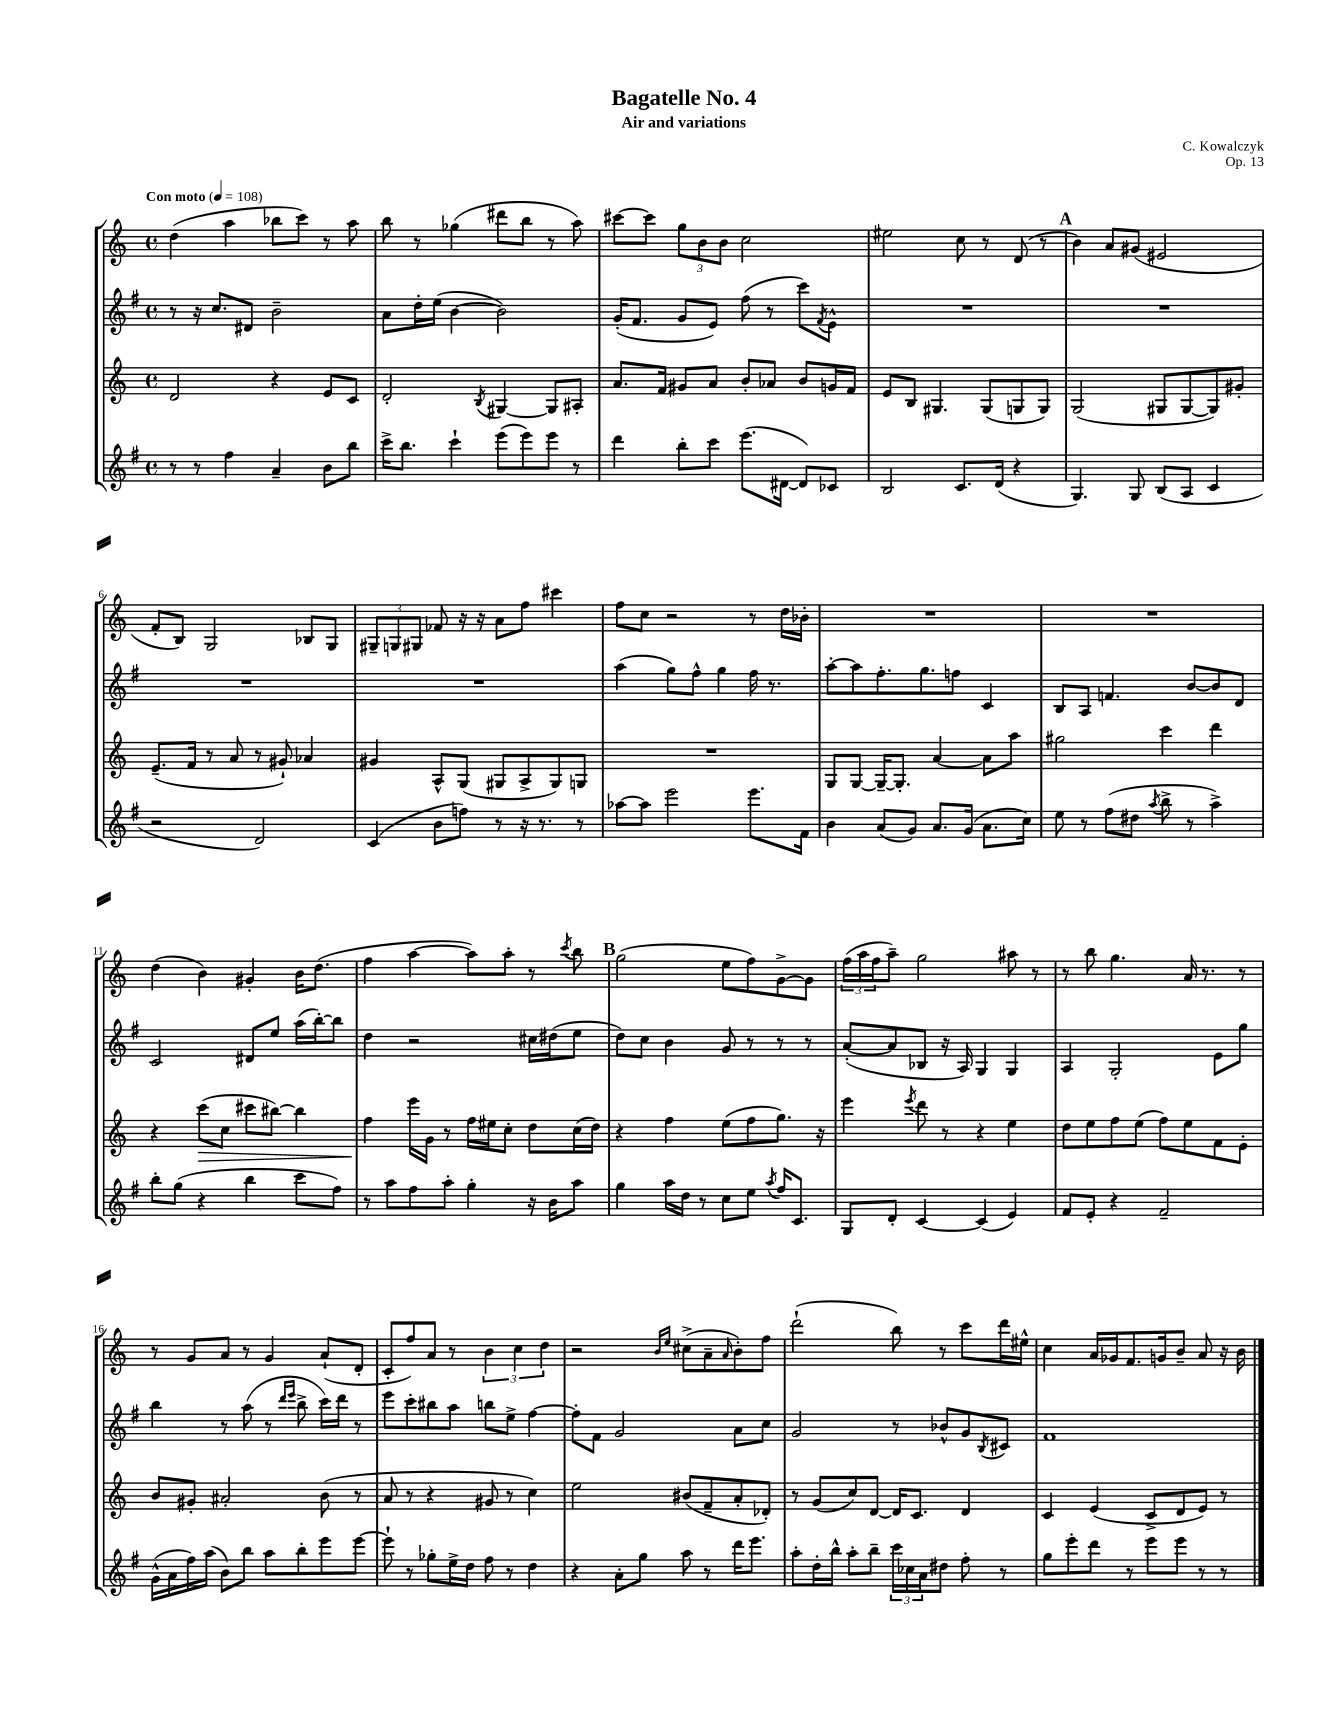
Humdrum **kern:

**kern	**kern	**dynam	**kern	**kern
*part4	*part3	*part3	*part2	*part1
*staff4	*staff3	*staff3	*staff2	*staff1
*clefG2	*clefG2	*	*clefG2	*clefG2
*k[f#]	*k[]	*	*k[f#]	*k[]
*M4/4	*M4/4	*	*M4/4	*M4/4
*met(c)	*met(c)	*	*met(c)	*met(c)
*MM108	*MM108	*	*MM108	*MM108
=1	=1	=1	=1	=1
!	!	!	!	!LO:TX:a:B:t=Con moto
8r	2d/	.	8r	(4dd\
8r	.	.	16r	.
.	.	.	8.cc/L	.
4ff#\	.	.	.	4aa\
.	.	.	8d#X/J	.
4a~/	4r	.	2b~\	8bb-X\L
.	.	.	.	8ccc\J)
8b\L	8e/L	.	.	8r
8bb\J	8c/J	.	.	8aa\
=2	=2	=2	=2	=2
16ccc^\KL	2d'/	.	8a\L	8bb\
8.bb\J	.	.	.	.
.	.	.	16dd'\L	8r
.	.	.	(16ee\JJ	.
4ccc`\	.	.	[4b\	(4gg-X\
.	8qB/	.	.	.
(8eee\L	[4G#X/	.	2b\])	8ddd#X\L
8eee\)	.	.	.	8bb\J
8eee\J	8G#/L]	.	.	8r
8r	8A#X'/J	.	.	8aa\)
=3	=3	=3	=3	=3
4ddd\	8.a/L	.	(16g'/KL	[8ccc#X\L
.	.	.	8.f#/J	.
.	.	.	.	8ccc#\J]
.	16f/Jk	.	.	.
8bb'\L	8g#X/L	.	8g/L	12gg\L
.	.	.	.	12b\
8ccc\J	8a/J	.	8e/J)	.
.	.	.	.	12b\J
(8.eee\L	8b'/L	.	(8ff#\	2cc\
.	8a-X/J	.	8r	.
[16d#X\Jk	.	.	.	.
8d#/L])	8b/L	.	8ccc\L)	.
.	.	.	8qf#/	.
8c-X/J	16gn/L	.	8e^^\J	.
.	16f/JJ	.	.	.
=4	=4	=4	=4	=4
2B/	8e/L	.	1r	2ee#X\
.	8B/J	.	.	.
.	4.G#X/	.	.	.
8.c/L	.	.	.	8cc\
.	(8G#/L	.	.	8r
(16d/Jk	.	.	.	.
4r	8Gn/	.	.	(8d/
.	8G/J)	.	.	8r
!!LO:REH:place=s1:t=A
=5	=5	=5	=5	=5
4.G/)	(2G/	.	1r	4b\)
.	.	.	.	8a/L
8G/	.	.	.	(8g#X/J
(8B/L	8G#X/L	.	.	2e#X/
8A/J	[8G#/	.	.	.
4c/	8G#/])	.	.	.
.	8g#X'/J	.	.	.
!!LO:LB:g=z
=6	=6	=6	=6	=6
2r	(8.e~/L	.	1r	8f'/L
.	.	.	.	8B/J)
.	16f/Jk	.	.	.
.	8r	.	.	2G/
.	8a/	.	.	.
2d/)	8r	.	.	.
.	8g#X`/)	.	.	.
.	4a-X/	.	.	8B-X/L
.	.	.	.	8G/J
=7	=7	=7	=7	=7
(4c/	4g#X/	.	1r	12G#X~/L
.	.	.	.	12Gn/
.	.	.	.	12G#X/J
8b\L	8A^^/L	.	.	8f-X/
8ffn\J)	(8G/J	.	.	16r
.	.	.	.	16r
8r	8G#X/L	.	.	8a\L
16r	8A^/	.	.	8ff\J
8.r	.	.	.	.
.	8G#/)	.	.	4ccc#X\
8r	8Gn/J	.	.	.
=8	=8	=8	=8	=8
[8aa-X\L	1r	.	(4aa\	8ff\L
8aa-\J]	.	.	.	8cc\J
2eee\	.	.	8gg\L)	2r
.	.	.	8ff#^^\J	.
.	.	.	4gg\	.
8.eee\L	.	.	16ff#\	8r
.	.	.	8.r	.
.	.	.	.	16dd\LL
16f#\Jk	.	.	.	16b-X'\JJ
=9	=9	=9	=9	=9
4b\	8G/L	.	[8aa'\L	1r
.	[8G/J	.	8aa\]	.
(8a/L	16G~/KL_	.	8.ff#'\	.
.	8.G'/J]	.	.	.
8g/J)	.	.	.	.
.	.	.	8.gg\	.
8.a/L	[4a/	.	.	.
.	.	.	8ffn\J	.
(16g/Jk	.	.	.	.
8.a\L	8a\L]	.	4c/	.
.	8aa\J	.	.	.
16cc\Jk)	.	.	.	.
=10	=10	=10	=10	=10
8ee\	2gg#X\	.	8B/L	1r
8r	.	.	8A/J	.
(8ff#\L	.	.	4.fn/	.
8dd#X\J	.	.	.	.
8qaa/	.	.	.	.
8bb^\	4ccc\	.	.	.
8r	.	.	[8b/L	.
4aa^\)	4ddd\	.	8b/]	.
.	.	.	8d/J	.
!!LO:LB:g=z
=11	=11	=11	=11	=11
8bb'\L	4r	.	2c/	(4dd\
(8gg\J	.	.	.	.
!	!	!LO:HP:b	!	!
4r	(8ccc\L	>	.	4b\)
.	8cc\J	.	.	.
4bb\	8ccc#X\L	.	8d#X/L	4g#X'/
.	[8bb#X\J)	.	8ee/J	.
8ccc\L	4bb#\]	.	(16aa\LL	16b\KL
.	.	.	[16bb'\J)	(8.dd\J
8ff#\J)	.	.	8bb\J]	.
=12	=12	=12	=12	=12
8r	4ff\	.	4dd\	4ff\
8aa\L	.	.	.	.
8ff#\	16eee\LL	]	2r	[4aa\
.	16g\JJ	.	.	.
8aa'\J	8r	.	.	.
4gg'\	16ff\LL	.	.	8aa\L])
.	16ee#X\J	.	.	.
.	8cc'\J	.	.	8aa'\J
16r	8dd\L	.	16cc#X\LL	8r
16b\KL	.	.	(16dd#X\J	.
.	.	.	.	8qccc/
8aa\J	(16cc\L	.	8ee\J	8bb\
.	16dd\JJ)	.	.	.
!!LO:REH:place=s1:t=B
=13	=13	=13	=13	=13
4gg\	4r	.	8dd\L)	(2gg\
.	.	.	8cc\J	.
16aa\LL	4ff\	.	4b\	.
16dd\JJ	.	.	.	.
8r	.	.	.	.
8cc\L	(8ee\L	.	8g/	8ee\L
8ee\J	8ff\	.	8r	8ff\)
8qaa/	.	.	.	.
16ff#/KL	8.gg\J)	.	8r	[8g^\
8.c/J	.	.	.	.
.	.	.	8r	8g\J]
.	16r	.	.	.
=14	=14	=14	=14	=14
8G/L	4eee\	.	([8a'/L	(24ff\LL
.	.	.	.	24aa\
.	.	.	.	24ff\J
8d'/J	.	.	8a/]	8aa~\J)
.	8qeee/	.	.	.
[4c/	8ddd\	.	8B-X/J	2gg\
.	8r	.	16r	.
.	.	.	16A/)	.
(4c/]	4r	.	4G/	.
4e/)	4ee\	.	4G/	8aa#X\
.	.	.	.	8r
=15	=15	=15	=15	=15
8f#/L	8dd\L	.	4A/	8r
8e'/J	8ee\	.	.	8bb\
4r	8ff\	.	2G'/	4.gg\
.	(8ee\J	.	.	.
2f#~/	8ff\L)	.	.	.
.	8ee\	.	.	16a/
.	.	.	.	8.r
.	8f\	.	8e\L	.
.	8e'\J	.	8gg\J	8r
!!LO:LB:g=z
=16	=16	=16	=16	=16
(16g^^\LL	8b/L	.	4bb\	8r
16a\	.	.	.	.
16ff#\)	8g#X'/J	.	.	8g/L
(16aa\JJ	.	.	.	.
8b\L)	2a#X'/	.	8r	8a/J
8bb\J	.	.	(8aa\	8r
8aa\L	.	.	8r	4g/
.	.	.	16qqddd/LL	.
.	.	.	16qqeee/JJ	.
8bb'\	.	.	8bb^\	.
8eee\	(8b\	.	16ccc\LL)	(8a`/L
.	.	.	16ddd\JJ	.
[8eee\J	8r	.	8r	8d'/J
=17	=17	=17	=17	=17
8eee`\]	8a/	.	8eee\L	8c'/L
8r	8r	.	8ccc'\	8ff/)
8gg-X'\L	4r	.	8bb#X\	8a/J
16ee^\L	.	.	8aa\J	8r
16dd\JJ	.	.	.	.
8ff#\	8g#X/	.	8bbn\L	6b\
8r	8r	.	8ee^\J	.
.	.	.	.	6cc\
4dd\	4cc\)	.	[4ff#\	.
.	.	.	.	6dd\
=18	=18	=18	=18	=18
4r	2ee\	.	8ff#'\L]	2r
.	.	.	8f#\J	.
8a'\L	.	.	2g/	.
8gg\J	.	.	.	.
.	.	.	.	16qqb/LL
.	.	.	.	16qqee/JJ
8aa\	(8b#X/L	.	.	(8cc#X^\L
8r	8f~/	.	.	8a~\
.	.	.	.	16qqa/
16ddd\KL	8a'/	.	8a\L	8b'\)
8.eee\J	.	.	.	.
.	8d-X'/J)	.	8cc\J	8ff\J
=19	=19	=19	=19	=19
8aa'\L	8r	.	2g/	(2ddd`\
16dd'\L	(8g/L	.	.	.
16bb^^\JJ	.	.	.	.
8aa'\L	8cc/)	.	.	.
8bb~\J	[8d/J	.	.	.
24ccc\LL	16d/KL]	.	8r	8bb\)
24cc-X\	.	.	.	.
.	8.c/J	.	.	.
24a\J	.	.	.	.
8dd#X\J	.	.	8b-X^^/L	8r
8ff#'\	4d/	.	8g/	8ccc\L
.	.	.	8qB/	.
8r	.	.	8c#X/J	16ddd\L
.	.	.	.	16ee#X^^\JJ
=20	=20	=20	=20	=20
8gg\L	4c/	.	1f#	4cc\
8eee'\	.	.	.	.
8ddd\J	(4e/	.	.	16a/LL
.	.	.	.	16g-X/J
8r	.	.	.	8.f/
8eee\L	8c^/L	.	.	.
.	.	.	.	16gn/k
8eee\J	8d/	.	.	8b~/J
8r	8e/J)	.	.	8a/
8r	8r	.	.	16r
.	.	.	.	16b\
==	==	==	==	==
*-	*-	*-	*-	*-
